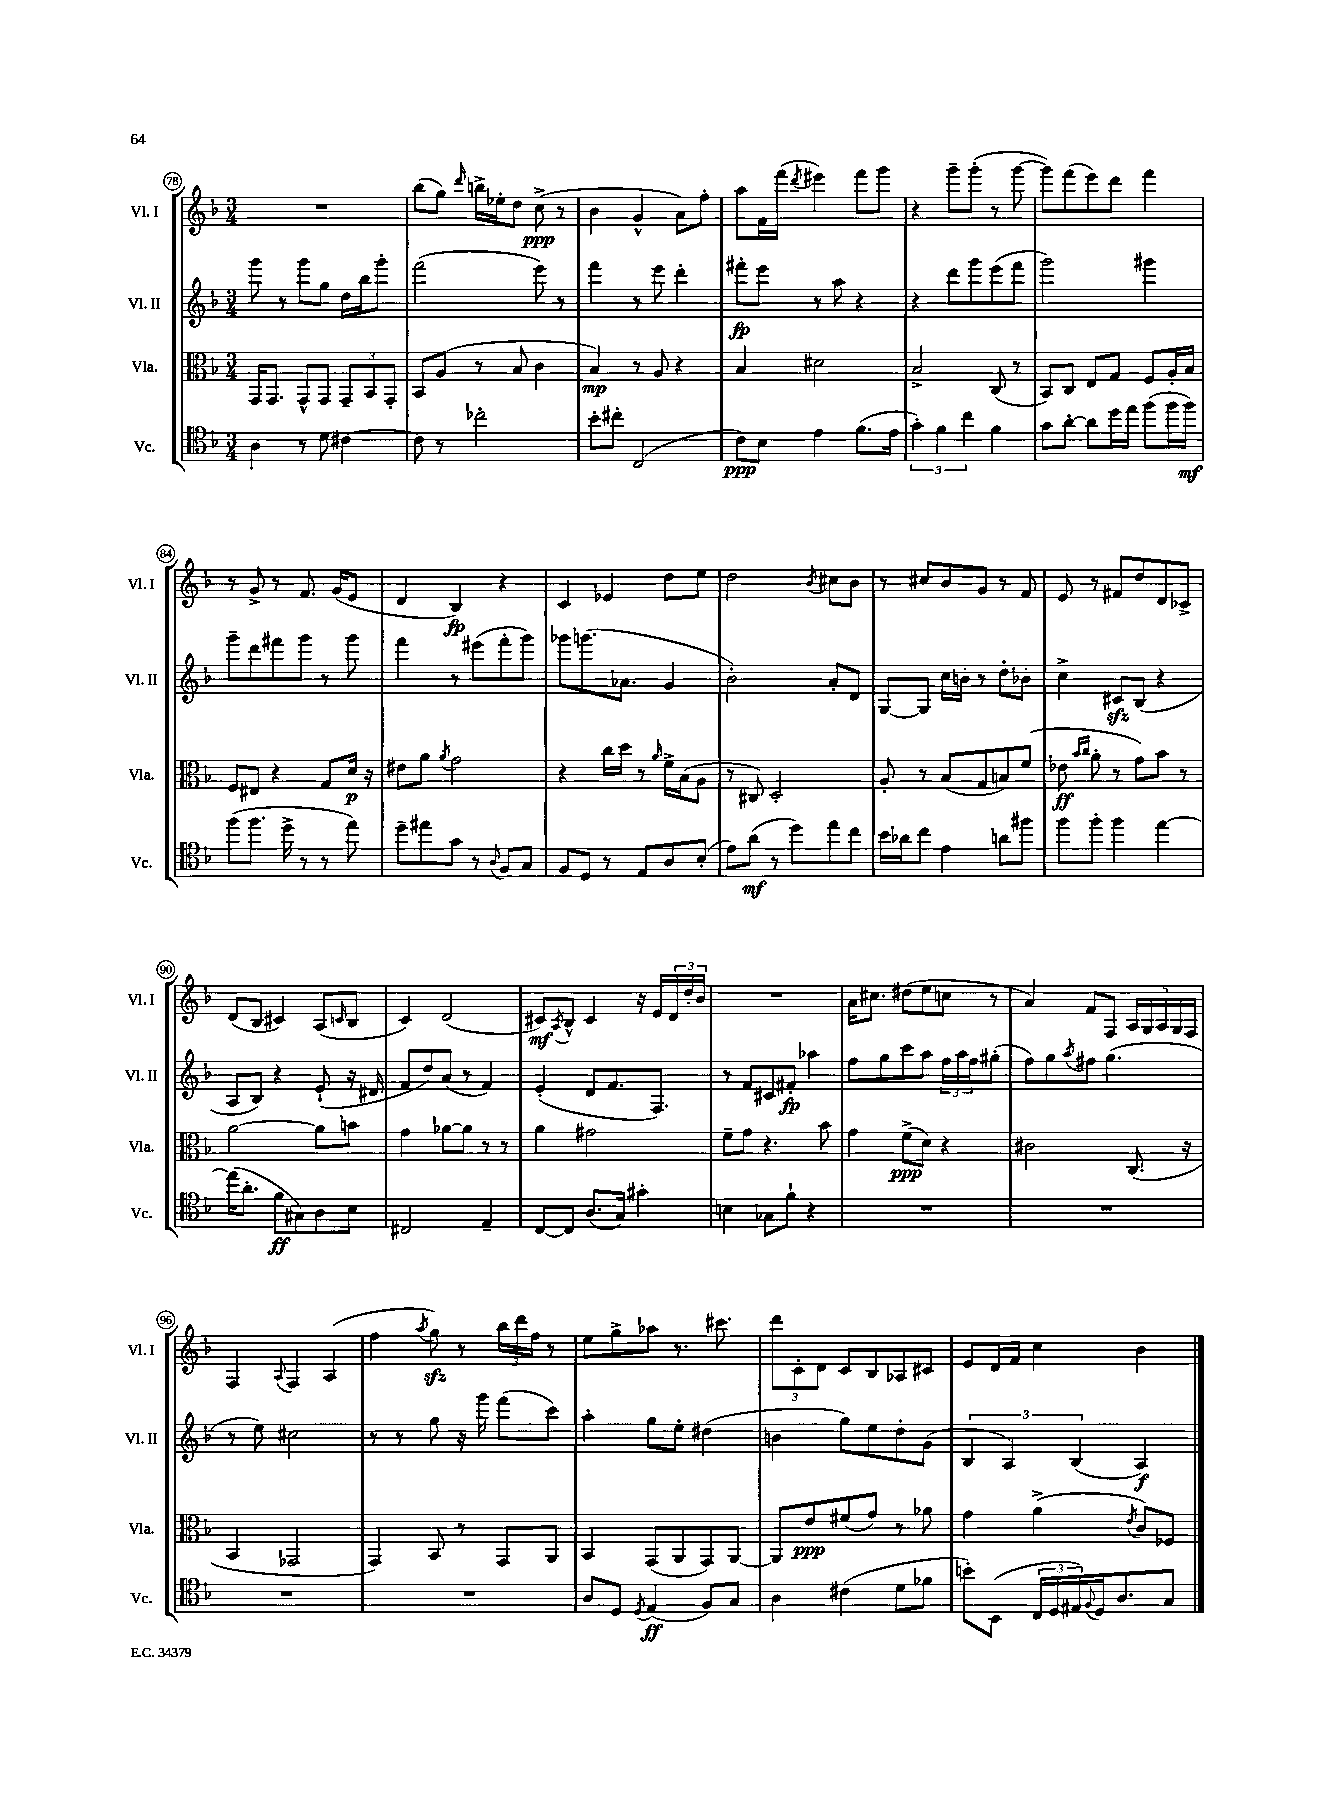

**kern	**kern	**kern	**kern
*staff4	*staff3	*staff2	*staff1
*clefC4	*clefC3	*clefG2	*clefG2
*k[b-]	*k[b-]	*k[b-]	*k[b-]
*M3/4	*M3/4	*M3/4	*M3/4
4A\	16GG/LK	8ggg\	2.r
.	8.GG/J	.	.
.	.	8r	.
8r	8GG^^/L	8ggg\L	.
8d\	8GG/J	8gg\J	.
[4c#\	12GG~/L	16dd\LL	.
.	.	16bb-\J	.
.	12BB-/	.	.
.	.	8ggg'\J	.
.	12GG'/J	.	.
=	=	=	=
8c#\]	8BB-/L	(2fff\	(8bb-\L
8r	(8A/J	.	8gg\J)
.	.	.	16qqddd/
2cc-'\	8r	.	16bb^\LL
.	.	.	16ee-'\J
.	8B-/	.	8dd\J
.	4c\	8eee\)	(8cc^\
.	.	8r	8r
=	=	=	=
8b-'\L	4B-/)	4fff\	4b-\
8cc#'\J	.	.	.
(2C/	8r	8r	4g^^/
.	8A/	8eee\	.
.	4r	4ddd'\	8a\L)
.	.	.	8ff'\J
=	=	=	=
8c\L)	4B-/	8fff#'\L	8aa\L
8B-\J	.	8eee\J	16f\L
.	.	.	(16fff\JJ
.	.	.	8qddd/
4e\	2d#\	8r	4eee#\)
.	.	8aa\	.
(8.f\L	.	4r	8fff\L
.	.	.	8ggg\J
16e\Jk	.	.	.
=	=	=	=
6g'\)	2B-^/	4r	4r
6f\	.	.	.
.	.	8ddd\L	8ggg~\L
6cc\	.	.	.
.	.	8ggg\	(8ggg'\J
4f\	(8C/	(8eee\	8r
.	8r	8fff\J	[8ggg\
=	=	=	=
8g\L	8BB-/L)	2ggg\)	8ggg\]L)
[8a'\J	8C/J	.	(8fff\
8a\]L	8E/L	.	8eee\)
16dd\L	8G/J	.	8ddd\J
16ee\JJ	.	.	.
(8ff\L	8F/L	4ggg#\	4fff\
16ff\L	16A'/L	.	.
16ff\JJ)	16B-/JJ	.	.
=	=	=	=
(8ff\L	8F/L	8ggg~\L	8r
8.ff\J	8E#/J	8ddd\	8g^/
.	4r	8fff#\	8r
16dd^\	.	.	.
8r	.	8ggg\J	8.f/
8r	8G/L	8r	.
.	.	.	(16g/LK
8ee\)	16d/Jk	8ggg\	8e/J
.	16r	.	.
=	=	=	=
8dd~\L	8e#\L	4fff\	4d/
8ee#\	8a\J	.	.
.	8qa/	.	.
8g\J	2g\	8r	4B-/)
8r	.	(8eee#\L	.
8qqA/	.	.	.
8F/L	.	8fff'\	4r
8G/J	.	8ggg\J)	.
=	=	=	=
8F/L	4r	8ggg-\L	4c/
8D/J	.	(8.ggg\	.
8r	16cc\LL	.	4e-/
.	16dd\JJ	8.a-\J	.
8E/L	8r	.	.
.	16qqa/	.	.
8A/	16f^\LL	4g/	8dd\L
.	(16B-\J	.	.
(8B-'/J	8A\J	.	8ee\J
=	=	=	=
8e\L)	8r	2b-'\)	2dd\
(8a\J	8C#/)	.	.
8r	2D'/	.	.
8dd\L)	.	.	.
.	.	.	8qb-/
8ee\	.	8a'/L	8cc#\L
8cc\J	.	8d/J	8b-\J
=	=	=	=
16b-\LL	8A'/	[8G/L	8r
16a-\J	.	.	.
8cc\J	8r	8G/]J	8cc#/L
4e\	(8B-/L	16cc\LL	8b-/
.	.	16b'\JJ	.
.	8G/	8r	8g/J
8a\L	8B/)	8dd'\L	8r
8ff#\J	(8f/J	8b-'\J	8f/
=	=	=	=
8ff\L	8e-\	4cc^\	8e/
.	16qqb-/LL	.	.
.	16qqcc/JJ	.	.
8ff'\J	8a'\	.	8r
4ff\	8r	8c#/L	8f#/L
.	8g\L)	(8B-/J	8dd/
[4ee\	8b-\J	4r	8d/
.	8r	.	8c-^/J
=	=	=	=
(16ee\]LK	[2a\	8A/L	(8d/L
8.a'\J	.	.	.
.	.	8B-/J)	8B-/J
8f\L	.	4r	4c#/)
8G#\)	.	.	.
8A\	8a\]L	(8e`/	(8A/L
.	.	.	16qqc/
8B-\J	8b\J	16r	8B-/J
.	.	16d#/	.
=	=	=	=
2C#/	4g\	8f/L	4c/)
.	.	8dd/)	.
.	[8a-\L	(8a/J	(2d/
.	8a-\]J	8r	.
4E~/	8r	4f/)	.
.	8r	.	.
=	=	=	=
[8C/L	4a\	(4e'/	8c#/L)
.	.	.	8qA/
8C/]J	.	.	8B-^^/J
(8.A/L	2g#\	8d/L	4c#/
.	.	8.f/	.
16G/Jk)	.	.	.
4g#'\	.	.	16r
.	.	8.F/J)	16e/LL
.	.	.	24d/
.	.	.	24dd'/
.	.	.	24b-/JJ
=	=	=	=
4B\	8f~\L	8r	2.r
.	8g\J	8f/L	.
8G-\L	4.r	8c#/	.
8f`\J	.	8f#'/J	.
4r	.	4aa-\	.
.	8b-\	.	.
=	=	=	=
2.r	4g\	8ff\L	16a\LK
.	.	.	8.cc#\J
.	.	8gg\	.
.	(8f^\L	8ccc\	(8dd#\L
.	8d\J)	8aa\J	8ee\
.	4r	24ff\LL	8cc\J
.	.	24aa\	.
.	.	24ff\J	.
.	.	(8gg#'\J	8r
=	=	=	=
2.r	2c#\	8ff\L)	4a/)
.	.	8gg\	.
.	.	8qaa/	.
.	.	8ff#\J	8f/L
.	.	(4.gg\	8F/J
.	(8.C/	.	20A/LL
.	.	.	20G/
.	.	.	20A/
.	.	.	20G/
.	16r	.	.
.	.	.	20F/JJ
=	=	=	=
2.r	4BB-/	8r	4F/
.	.	8ee\)	.
.	.	.	8qqA/
.	2GG-/	2cc#\	4F/
.	.	.	(4A/
=	=	=	=
2.r	4GG/)	8r	4ff\
.	.	8r	.
.	.	.	8qaa/
.	8BB-/	8gg\	8gg\)
.	8r	16r	8r
.	.	16ggg\	.
.	8GG/L	(8fff\L	24bb-\LL
.	.	.	24ddd\
.	.	.	24ff\JJ
.	8AA/J	8ccc\J)	8r
=	=	=	=
8A/L	4BB-/	4aa'\	8ee\L
8D/J	.	.	8gg^\
8qD/	.	.	.
(4E/	(8GG/L	8gg\L	8aa-\J
.	8AA/	8ee'\J	8.r
8F/L)	8GG/)	(4dd#\	.
.	.	.	8.ccc#\
8G/J	[8AA/J	.	.
=	=	=	=
4A\	8AA/]L	4b\	12ddd\L
.	.	.	12c'\
.	8e/	.	.
.	.	.	12d\J
(4c#\	(8f#/	8gg\L)	8c/L
.	8g/J)	8ee\	8B-/
8d\L	8r	8dd'\	8A-/
8f-\J	8a-\	(8g\J	8c#/J
=	=	=	=
8b'\L)	4g\	6B-/	8e/L
(8BB-\J	.	.	16d/L
.	.	6A/)	.
.	.	.	16f/JJ
24C/LL	(4a^\	.	4cc\
24D/	.	.	.
24E#/)	.	(6B-/	.
8qqF/	.	.	.
16D/J	.	.	.
8.A/	.	.	.
.	8qe/	.	.
.	8c/L)	4A/)	4b-\
8G/J	8F-/J	.	.
==	==	==	==
*-	*-	*-	*-
